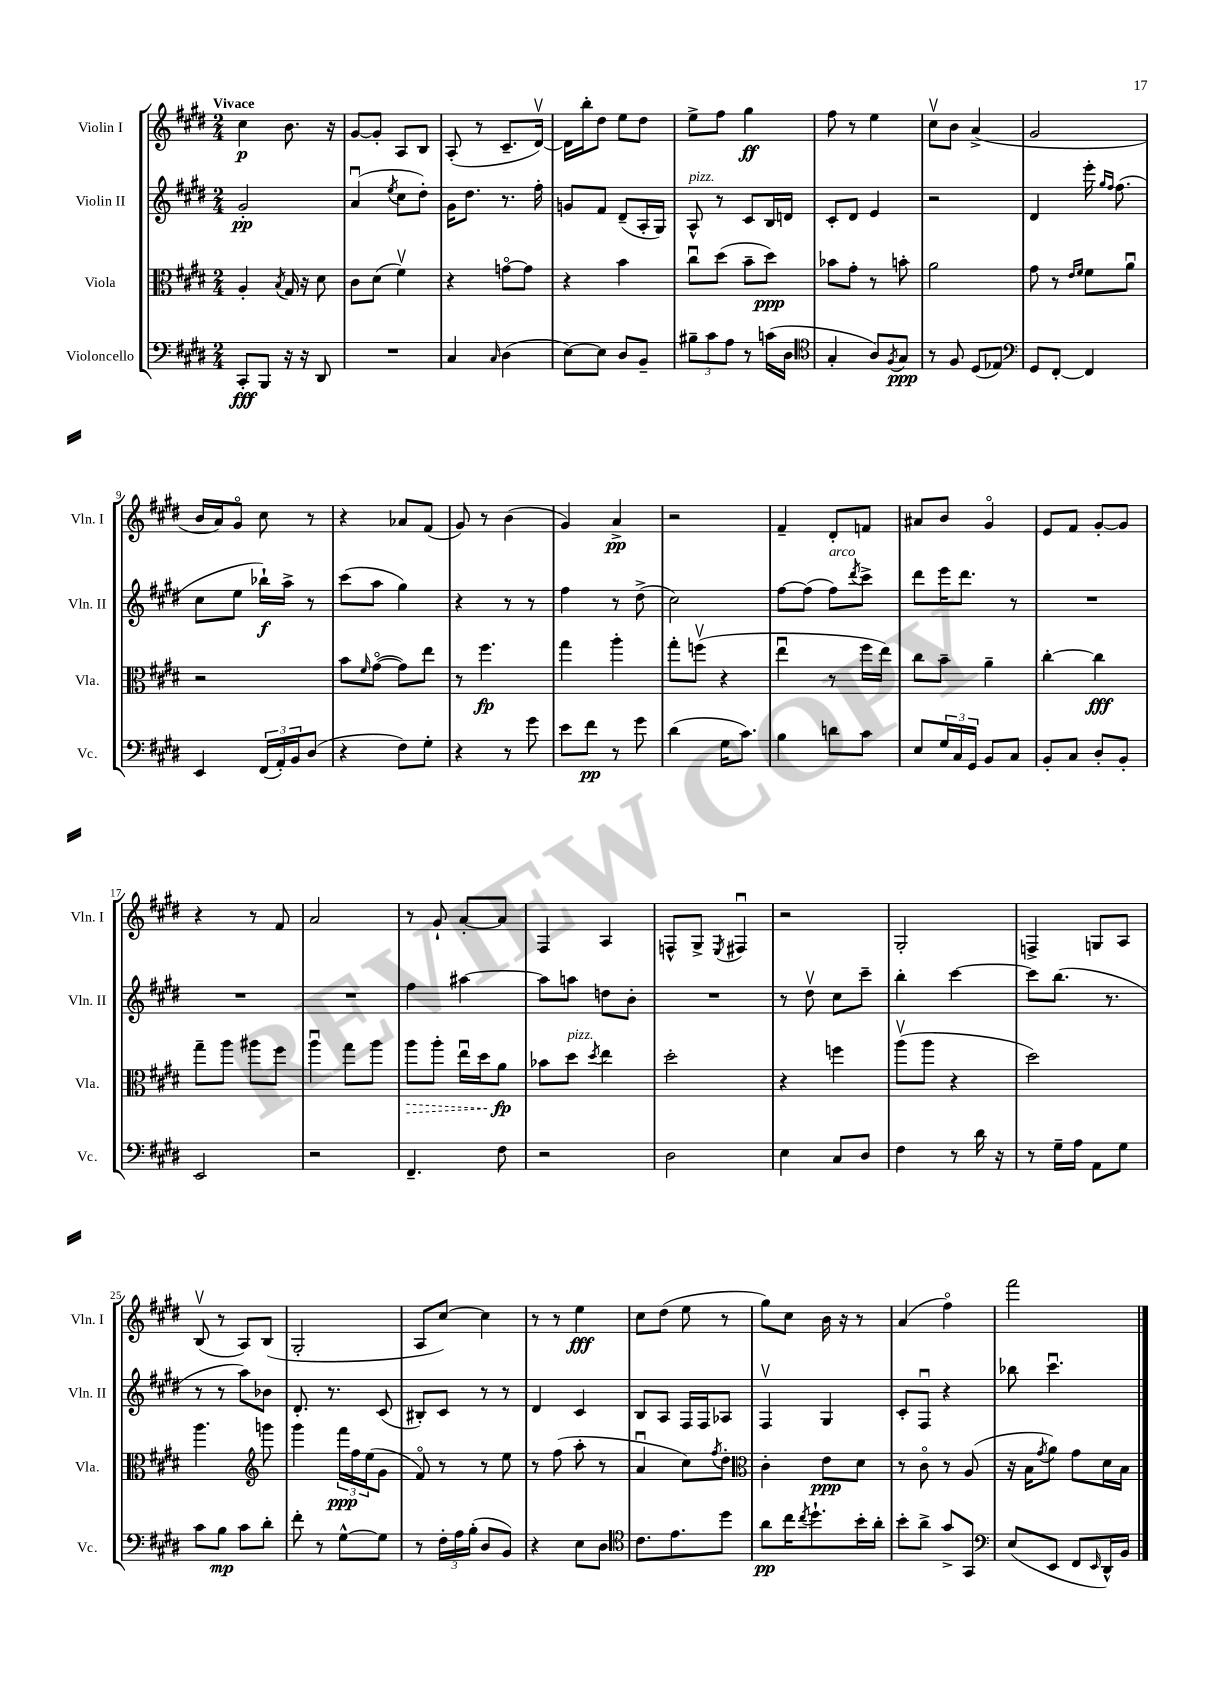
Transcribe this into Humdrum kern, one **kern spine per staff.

**kern	**kern	**kern	**kern
*staff4	*staff3	*staff2	*staff1
*clefF4	*clefC3	*clefG2	*clefG2
*k[f#c#g#d#]	*k[f#c#g#d#]	*k[f#c#g#d#]	*k[f#c#g#d#]
*M2/4	*M2/4	*M2/4	*M2/4
8CC#'	4A'	2g#'	4cc#
8BBB	.	.	.
.	8qB	.	.
16r	16G#	.	8.b
16r	16r	.	.
8DD#	8d#	.	.
.	.	.	16r
=	=	=	=
2r	8c#	(4au	[8g#
.	(8d#	.	8g#']
.	.	8qee	.
.	4f#v)	8cc#	8A
.	.	8dd#')	8B
=	=	=	=
4C#	4r	16g#	(8A'
.	.	8.dd#	.
.	.	.	8r
16qqC#	.	.	.
(4D#	[8go	8.r	8.c#~
.	8g]	.	.
.	.	16ff#'	[16d#v)
=	=	=	=
[8E)	4r	8g	16d#]
.	.	.	16bb'
8E]	.	8f#	8dd#
8D#	4b	(8d#~	8ee
8BB~	.	16A'	8dd#
.	.	16G#)	.
=	=	=	=
12B#~	8cc#u	8A^^	8ee^
12c#	.	.	.
.	(8dd#	8r	8ff#
12A	.	.	.
8r	8b~	8c#	4gg#
(16c	8dd#)	16B	.
16D#	.	16d	.
=	=	=	=
*clefC4	*	*	*
4G#'	8b-	8c#'	8ff#
.	8g#'	8d#	8r
8A)	8r	4e	4ee
8qF#	.	.	.
8G#	8b'	.	.
=	=	=	=
8r	2a	2r	8cc#v
8F#	.	.	8b
(8D#	.	.	(4a^
8E-)	.	.	.
=	=	=	=
*clefF4	*	*	*
8GG#	8g#	4d#	2g#
[8FF#'	8r	.	.
.	16qqe	.	.
.	16qqf#	.	.
4FF#]	8f#	16eee'	.
.	.	16qqgg#	.
.	.	16qqff#	.
.	.	(8.ff#	.
.	8au	.	.
=	=	=	=
4EE	2r	8cc#	16b
.	.	.	16a)
.	.	8ee	8g#o
(24FF#	.	16bb-`)	8cc#
24AA')	.	.	.
.	.	16aa^	.
24BB	.	.	.
(8D#	.	8r	8r
=	=	=	=
4r	8b	(8ccc#	4r
.	16qqf#	.	.
.	([8g#o	8aa	.
8F#)	8g#])	4gg#)	8a-
8G#'	8ee	.	(8f#
=	=	=	=
4r	8r	4r	8g#)
.	4.ff#	.	8r
8r	.	8r	(4b
8g#	.	8r	.
=	=	=	=
8e	4gg#	4ff#	4g#)
8f#	.	.	.
8r	4aa'	8r	4a^
8g#	.	(8dd#^	.
=	=	=	=
(4d#	8gg#'	2cc#)	2r
.	(8ffv	.	.
16G#	4r	.	.
8.c#)	.	.	.
=	=	=	=
4B	4eeu	[8ff#	4f#~
.	.	(8ff#]	.
8d	8r	8ff#)	8d#'
.	.	8qddd#	.
8c#	16ff#	8ccc#^	8f
.	16ee)	.	.
=	=	=	=
8E	8cc#	8ddd#	8a#
24G#	8b~	16eee	8b
24C#	.	.	.
.	.	8.ddd#	.
24GG#	.	.	.
8BB	4a~	.	4g#o
8C#	.	8r	.
=	=	=	=
8BB'	[4cc#'	2r	8e
8C#	.	.	8f#
8D#'	4cc#]	.	[8g#'
8BB'	.	.	8g#]
=	=	=	=
2EE	8gg#~	2r	4r
.	8aa	.	.
.	8aa#	.	8r
.	8ff#	.	8f#
=	=	=	=
2r	4aau	2r	2a
.	8gg#	.	.
.	8aa	.	.
=	=	=	=
4.FF#~	8aa	4ff#	8r
.	8aa'	.	8g#`
.	16eeu	[4aa#	[8a'
.	16dd#	.	.
8F#	8a	.	8a]
=	=	=	=
2r	8b-	8aa#]	4F#
.	8dd#	8aa	.
.	8qdd#	.	.
.	4ee	8dd	4A
.	.	8b'	.
=	=	=	=
2D#	2dd#'	2r	8F^^
.	.	.	8G#^
.	.	.	8qE
.	.	.	4F#u
=	=	=	=
4E	4r	8r	2r
.	.	8dd#v	.
8C#	4ff	8cc#	.
8D#	.	8ccc#~	.
=	=	=	=
4F#	(8aav	4bb'	2G#'
.	8aa	.	.
8r	4r	[4ccc#	.
16d#	.	.	.
16r	.	.	.
=	=	=	=
8r	2dd#)	8ccc#]	4F^
16G#~	.	(8.bb	.
16A	.	.	.
8AA	.	.	8G
.	.	8.r	.
8G#	.	.	8A
=	=	=	=
8c#	4.aa	8r	(8Bv
8B	.	8r	8r
8c#	.	8aa)	8A)
*	*clefG2	*	*
8d#'	8ggg	8b-	(8B
=	=	=	=
8f#'	4ggg#	8.d#'	2G#'
8r	.	.	.
.	.	8.r	.
[8G#^^	24fff#	.	.
.	24ff#	.	.
.	(24ee	.	.
8G#]	8g#	(8c#	.
=	=	=	=
8r	8f#o)	8B#')	8A
24F#'	8r	8c#	[8cc#)
24A	.	.	.
(24B'	.	.	.
8D#	8r	8r	4cc#]
8BB)	8ee	8r	.
=	=	=	=
4r	8r	4d#	8r
.	(8ff#	.	8r
8E	8aa'	4c#	4ee
8D#	8r	.	.
=	=	=	=
*clefC4	*	*	*
8.c#	4au	8B	8cc#
.	.	8A	(8dd#
8.e	.	.	.
.	8cc#)	16F#	8ee
.	.	16F#	.
.	8qff#	.	.
8dd#	8dd#'	8A-	8r
=	=	=	=
*	*clefC3	*	*
8a	4c#'	4F#v	8gg#)
16cc#	.	.	8cc#
8qcc#	.	.	.
8.dd#`	.	.	.
.	8e	4G#	16b
.	.	.	16r
16b'	8d#	.	8r
16a'	.	.	.
=	=	=	=
8b'	8r	8c#'	(4a
8a^	8c#o	8F#u	.
8g#^	8r	4r	4ff#o)
8GG#	(8A	.	.
=	=	=	=
*clefF4	*	*	*
(8E	16r	8bb-	2fff#
.	16B	.	.
.	8qg#	.	.
8EE	8a)	4.ccc#u	.
8FF#	8g#	.	.
16qqEE	.	.	.
16DD#^^)	16d#	.	.
16BB	16B	.	.
==	==	==	==
*-	*-	*-	*-
